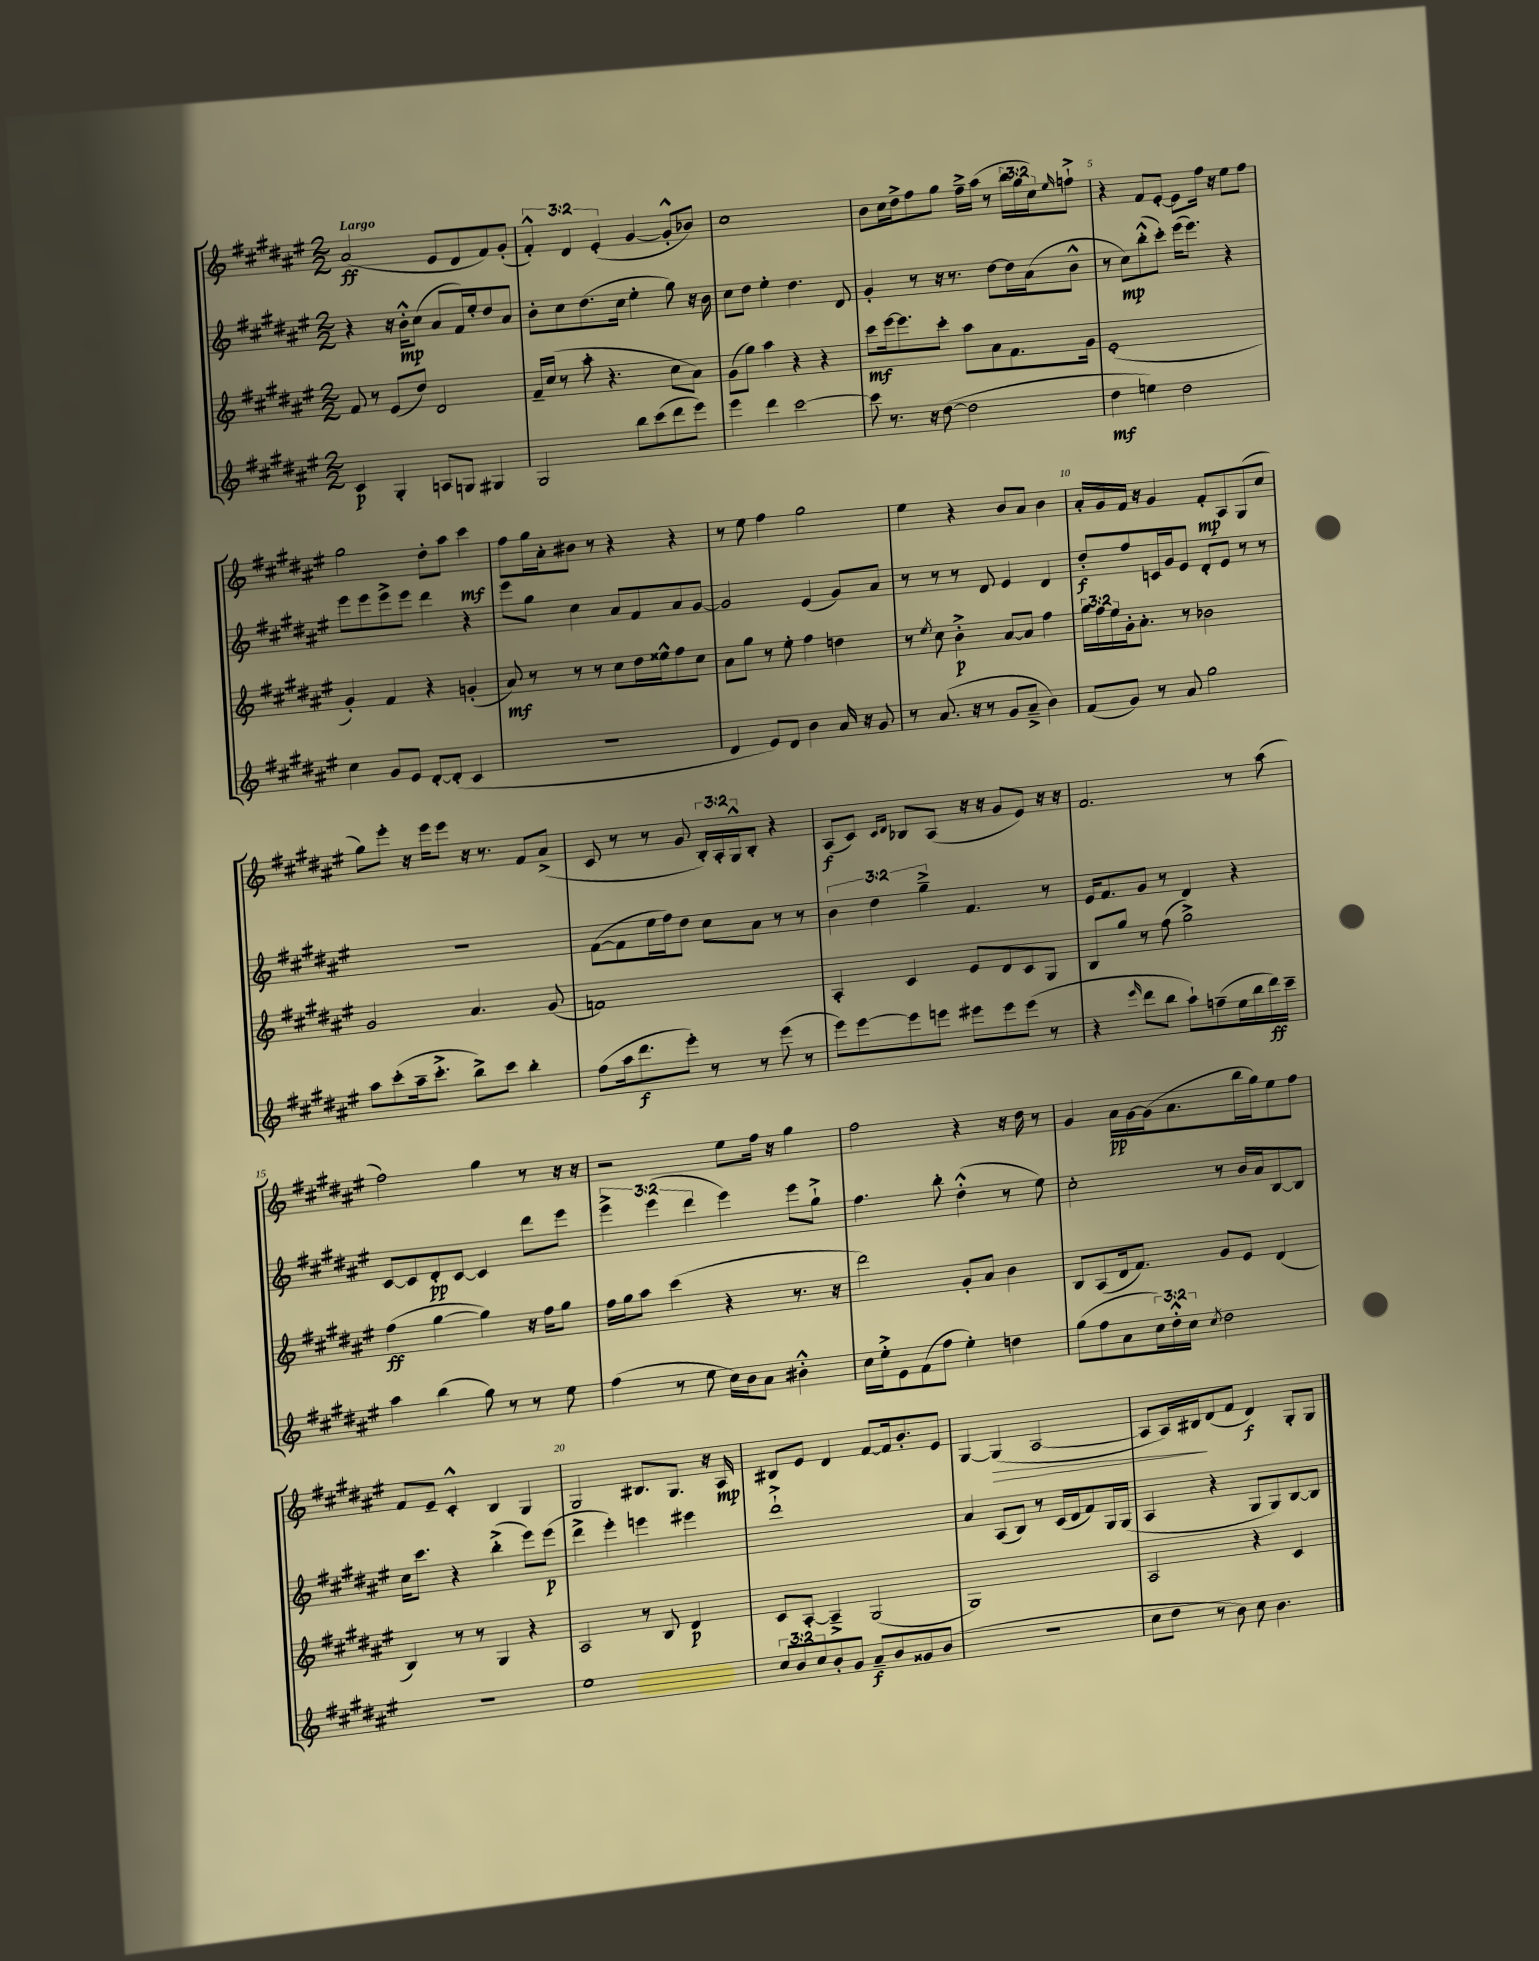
<<
\new StaffGroup <<
\new Staff = "s0" {
    \clef treble \key fis \major \numericTimeSignature \time 2/2 \override Staff.TupletNumber.text = #tuplet-number::calc-fraction-text \tempo "Largo"
    ais'2\ff( eis'8 dis'8 fis'8) gis'8-.( |
    \tuplet 3/2 { fis'4-.-^) dis'4 eis'4-.( } gis'4~ gis'8-.-^ bes'8) |
    cis''1 |
    b'8 cis''16 dis''16-> fis''8 gis''8 fis''16---> ais''16( r8 \tuplet 3/2 { b''16 gis''16 cis''16) } \grace { eis''16 } f''8-!-> |
    r4 fis'8 eis'8~-. eis'8 fis''16 r16 eis''8 fis''8 |
    gis''2 dis''8-. ais''8 cis'''4\mf |
    fis''8 gis''16 ais'16-. bis'8 r8 r4 r4 |
    r8 eis''8 fis''4 gis''2 |
    eis''4 r4 b'8 ais'8 b'4 |
    ais'16-. gis'16 fis'16 r16 gis'4 fis'8-.\mp ais8 gis8( cis''8 |
    gis''8) eis'''8-. r16 eis'''16 eis'''8 r16 r8. fis'8 ais'8->( |
    cis'8 r8 r8 gis'8 \tuplet 3/2 { b16-.) ais16-. gis16-^ } b8-. r4 |
    ais8\f( cis'8) \grace { cis'16 dis'16 } bes8 ais8( r16 r16 gis'8 eis'8) r16 r16 |
    fis'2. r8 ais''8( |
    fis''2) gis''4 r8 r16 r16 |
    r2 eis''8 fis''16 r16 gis''4 |
    fis''2 r4 r16 dis''16 r8 |
    gis'4 ais'16\pp gis'16~ gis'16( ais'8. b''16 gis''16) eis''8 fis''8 |
    fis'8 eis'8-- cis'4-.-^ b4 gis4 |
    gis2 bis8. gis8. r16 ais16\mp |
    bis8 eis'8 dis'4 fis'8~ fis'16 b'8.-. eis'8 |
    gis4~ gis4\>( ais2~ |
    ais8 ais16) bis16\! dis'8( fis'8 dis'4\f) gis8-. gis8 \bar "|." |
}
\new Staff = "s1" {
    \clef treble \key fis \major \numericTimeSignature \time 2/2 \override Staff.TupletNumber.text = #tuplet-number::calc-fraction-text
    r4 r16 b'16-.-^\mp cis''8( ais'8 fis'16) eis''16-. dis''8 ais'8 |
    b'8-. cis''8 dis''8.( cis''16 eis''4-. gis''8) r16 b'16 |
    cis''8 dis''8 eis''4-. dis''4. dis'8 |
    gis'4-. r8 r16 r8. dis''8~ dis''16 ais'16( b'8-^ |
    r8 cis''8\mp) b''8-.-^( cis'''8-.) eis'''16( eis'''8.) r4 |
    eis'''8 eis'''8 eis'''8-> eis'''8 dis'''4 r4 |
    eis'''8 gis''8 cis''4 ais'8 fis'8 ais'8 gis'8~ |
    gis'2 eis'4( gis'8) ais'8 |
    r8 r8 r8 dis'8 eis'4 dis'4 |
    dis''8-.\f fis''8 c'16 gis'16 eis'8 dis'8-. eis'8 r8 r8 |
    r1 |
    fis'8~( fis'8 eis''16 fis''16) dis''8 cis''8 ais'8 r8 r8 |
    \tuplet 3/2 { b'4 dis''4 gis''4---> } fis'4. r8 |
    eis'16 fis'8. gis'8 r8 dis'4 r4 |
    cis'8~ cis'8 dis'8-.\pp cis'8~ cis'4 dis'''8 eis'''8 |
    \tuplet 3/2 { eis'''4-> eis'''4( dis'''4 } eis'''4) eis'''8 gis''8-!-> |
    fis''4. b''8-. dis''4-.-^( r8 eis''8) |
    cis''2-. r8 b'16 ais'16 b8~ b8 |
    cis''16 cis'''8. r4 b''4-.->( eis'''8) eis'''8\p( |
    dis'''4-> eis'''4-.) e'''4 eis'''4 |
    dis'''1-!-> |
    ais'4 ais8( b8) r8 cis'16( dis'16 fis'8) gis16 gis16( |
    ais4 r4 gis8 gis8) b8~ b8 \bar "|." |
}
\new Staff = "s2" {
    \clef treble \key fis \major \numericTimeSignature \time 2/2 \override Staff.TupletNumber.text = #tuplet-number::calc-fraction-text
    fis'8 r8 eis'8( dis''8) dis'2 |
    fis'16-- cis''16( r8 ais''8-. r4. cis''8 ais'8) |
    gis'8( gis''8) ais''4 r4 r4 |
    cis'''8\mf eis'''16~ eis'''8. cis'''8-. ais''8 ais'8 fis'8. gis'16 |
    eis'1-.( |
    gis'4-.) fis'4 r4 g'4-.( |
    ais'8\mf) r8 r8 r8 cis''8 dis''16 eisis''16-^ fis''8 cis''8 |
    ais'8 gis''8 r8 eis''8-. fis''4 d''4 |
    r8 \acciaccatura { eis''8 } cis''8 b'4-.->\p ais'8~ ais'8 fis''4 |
    \tuplet 3/2 { gis''16 fis''16 eis''16 } gis'16-. ais'8.-. r8 bes'2 |
    gis'2 ais'4. gis'8( |
    f'1) |
    ais4-. cis'4 eis'8 dis'8 cis'8 gis8 |
    b8 gis''8 r8 fis''8( gis''2->) |
    fis''4\ff( gis''4~ gis''4) r16 fis''16 gis''8 |
    fis''16 gis''16 ais''8 cis'''4( r4 r8. r16 |
    dis'''2) gis'8-. ais'8 b'4 |
    b8 ais8( dis'16 fis'8.) gis'8 eis'8 dis'4( |
    b4) r8 r8 gis4 r4 |
    ais2 r8 b8 dis'4\p |
    cis'8 ais8~-. ais4---> gis2( |
    gis1) |
    ais2 r4 cis'4 \bar "|." |
}
\new Staff = "s3" {
    \clef treble \key fis \major \numericTimeSignature \time 2/2 \override Staff.TupletNumber.text = #tuplet-number::calc-fraction-text
    cis'4\p gis4-. a8 g8 gis4 |
    gis2 b''8 cis'''8( dis'''8 eis'''8) |
    eis'''4 dis'''4 cis'''2~ |
    cis'''8 r8. r16 dis''8~( dis''2 |
    dis''4\mf e''4) dis''2 |
    cis''4 gis'8 eis'8 dis'8~-. dis'8-.( cis'4 |
    R1 |
    dis'4 eis'8) dis'8 b'4 ais'16 r16 gis'8 |
    r8 ais'8.( r16 r8 gis'8 ais'8---> b'4) |
    fis'8( gis'8) r8 ais'8 gis''2 |
    ais''8 cis'''8-.( ais''16-- cis'''8.-.-> b''8->) cis'''8 b''4-. |
    fis''8( ais''16 dis'''8.\f eis'''8-.) r8 r8 eis'''8( r8 |
    eis'''8) eis'''8~ eis'''8 e'''8 eis'''8 eis'''8 eis'''8( r8 |
    r4 \grace { eis'''16 } dis'''8 b''8 ais''8-!) f''8--( eis''16 b''16 dis'''16\ff) cis'''16-- |
    ais''4 b''4( gis''8) r8 r8 eis''8 |
    fis''4( r8 eis''8 cis''16) b'16 ais'8 bis'4-.-^ |
    cis''16 eis''16-.-> eis'8 fis'8( fis''8 eis''4-.) d''4 |
    gis''8( fis''8 ais'8 \tuplet 3/2 { cis''16) dis''16-.-^ cis''16 } \acciaccatura { cis''8 } dis''2 |
    R1 |
    eis''1 |
    \tuplet 3/2 { cis''8 b'8 cis''8 } b'8-. gis'8 ais'8--\f b'8 gisis'8 b'8( |
    r1 |
    cis''8 dis''8 r8 b'8) cis''8 b'4. \bar "|." |
}
>>
>>
\layout { \context { \Score \override BarNumber.break-visibility = ##(#f #t #t) barNumberVisibility = #(every-nth-bar-number-visible 5) } }
